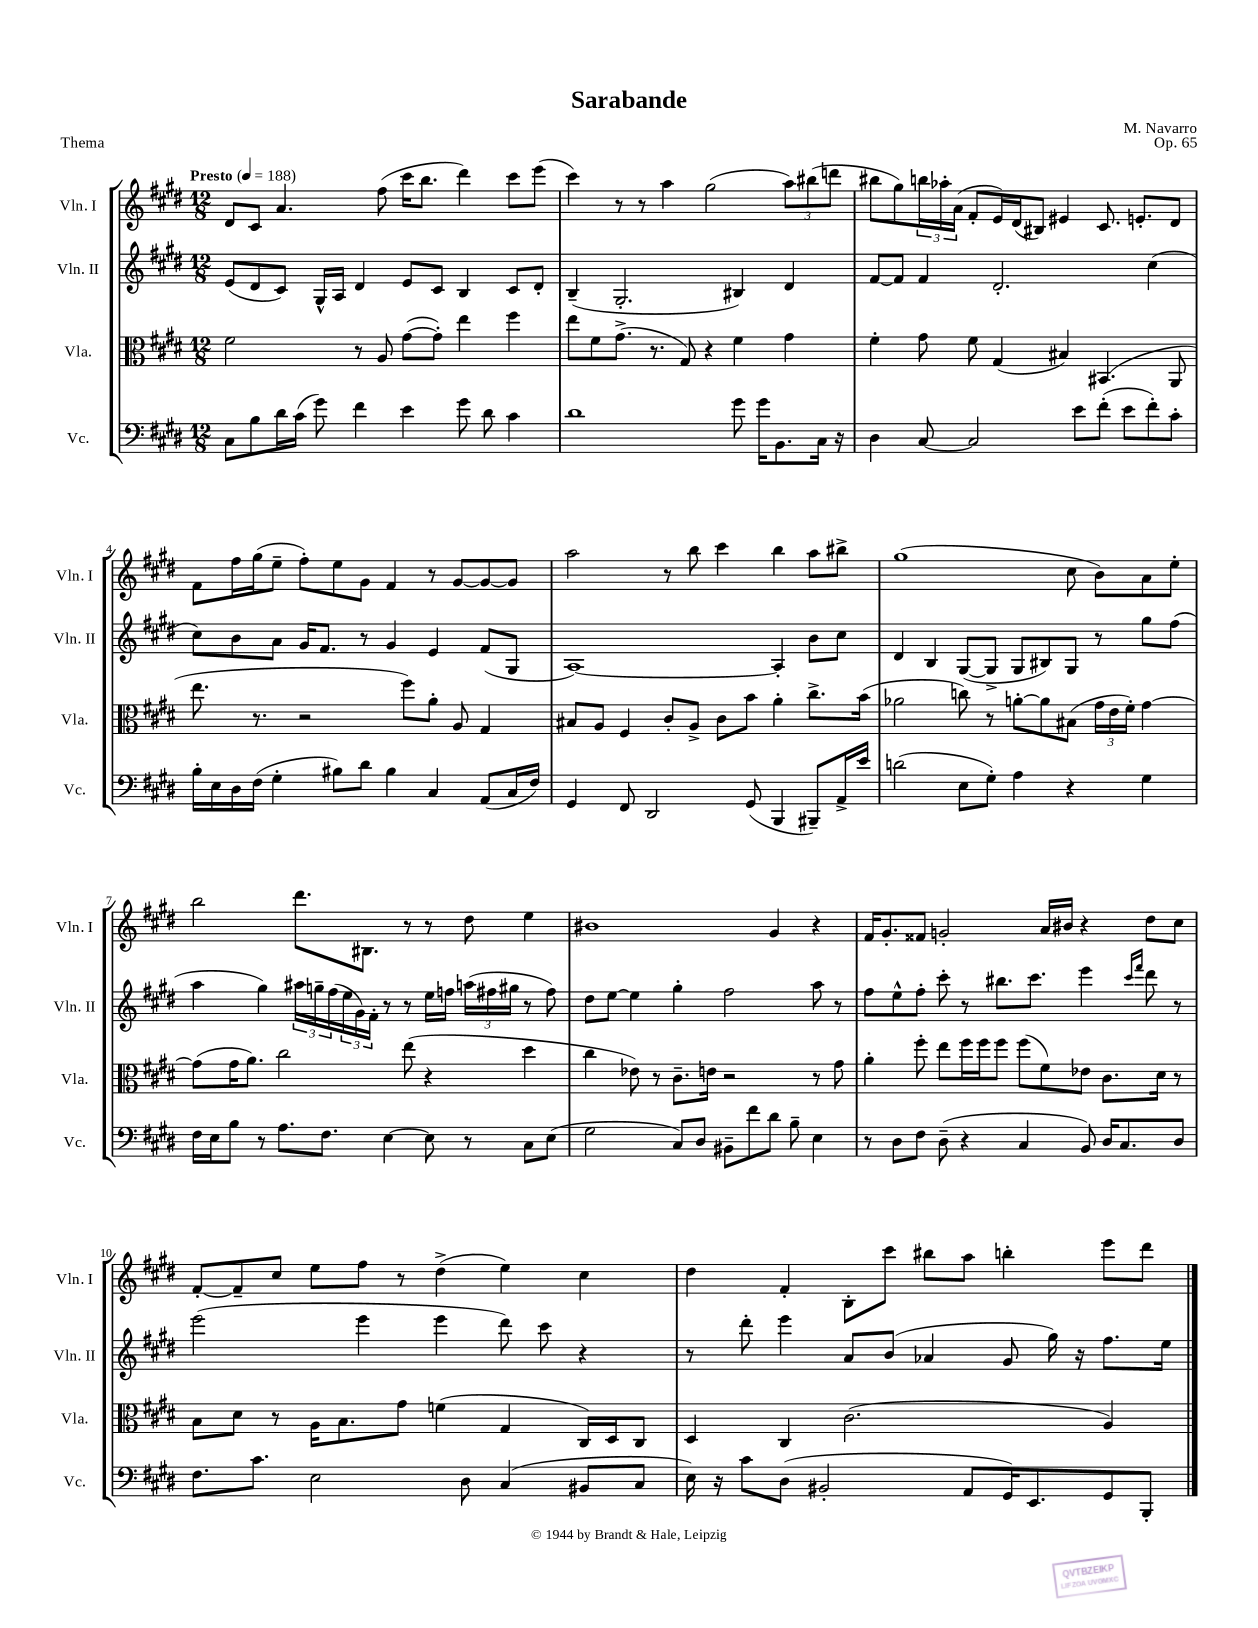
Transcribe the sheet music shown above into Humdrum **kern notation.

**kern	**kern	**kern	**kern
*staff4	*staff3	*staff2	*staff1
*clefF4	*clefC3	*clefG2	*clefG2
*k[f#c#g#d#]	*k[f#c#g#d#]	*k[f#c#g#d#]	*k[f#c#g#d#]
*M12/8	*M12/8	*M12/8	*M12/8
*MM188	*MM188	*MM188	*MM188
8C#	2f#	(8e	8d#
8B	.	8d#	8c#
16d#	.	8c#)	4.a
(16c#	.	.	.
8g#)	.	16G#^^	.
.	.	16A	.
4f#	8r	4d#	.
.	8A	.	(8ff#
4e	([8g#	8e	16ccc#
.	.	.	8.bb
.	8g#'])	8c#	.
8g#	4ee	4B	4ddd#)
8d#	.	.	.
4c#	4ff#	8c#	8ccc#
.	.	8d#'	(8eee
=	=	=	=
1d#	8ee	(4B~	4ccc#)
.	8f#	.	.
.	(8.g#^	2.G#'	8r
.	.	.	8r
.	8.r	.	.
.	.	.	4aa
.	8G#)	.	.
.	4r	.	(2gg#
8g#	4f#	4B#)	.
16g#	.	.	.
8.BB	.	.	.
.	4g#	4d#	12aa)
.	.	.	(12bb#
16C#	.	.	.
.	.	.	12ddd
16r	.	.	.
=	=	=	=
4D#	4f#'	[8f#	8bb#
.	.	8f#]	8gg#)
[8C#	8g#	4f#	24bb
.	.	.	24aa-'
.	.	.	(24a
2C#]	8f#	.	8f#'
.	(4G#	2.d#'	16e)
.	.	.	(16d#
.	.	.	8B#)
.	4B#)	.	4e#
8e	.	.	.
(8f#'	(4.BB#	.	8.c#
8e	.	.	.
.	.	.	8.e'
8f#')	.	(4cc#	.
8c#'	8AA	.	8d#
=	=	=	=
16B'	8.ee	8cc#)	8f#
16E	.	.	.
16D#	.	8b	16ff#
(16F#	8.r	.	(16gg#
4G#'	.	8a	8ee~
.	2r	16g#	8ff#')
.	.	8.f#	.
8B#)	.	.	8ee
8d#	.	8r	8g#
4B#	.	4g#	4f#
.	8ff#)	.	.
4C#	8a'	4e	8r
.	8A	.	[8g#
(8AA	4G#	(8f#	8g#_
16C#	.	8G#	8g#]
16F#)	.	.	.
=	=	=	=
4GG#	8B#	[1A)	2aa
.	8A	.	.
8FF#	4F#	.	.
2DD#	.	.	.
.	8c#'	.	8r
.	8A^	.	8bb
.	8c#	.	4ccc#
(8GG#	8b	.	.
4BBB	4a'	4A']	4bb
8BBB#~)	8.cc#^	8b	8aa
16AA^	.	8cc#	8bb#^
16e	(16b	.	.
=	=	=	=
(2d	2a-	4d#	(1gg#
.	.	4B	.
8E	8cc)	([8G#	.
8G#')	8r	8G#^]	.
4A	[8a'	8G#	.
.	8a]	8B#)	.
4r	(8B#	8G#	8cc#
.	24g#	8r	8b)
.	24e	.	.
.	24f#')	.	.
4G#	[4g#	8gg#	8a
.	.	(8ff#	8ee'
=	=	=	=
16F#	(8g#]	4aa	2bb
16E	.	.	.
8B	16g#	.	.
.	8.a)	.	.
8r	.	4gg#)	.
8.A	2cc#	.	.
.	.	24aa#	8.ddd#
.	.	24gg~	.
8.F#	.	.	.
.	.	(24ff#	.
.	.	24ee	.
.	.	24g#)	.
.	.	.	8.B#
.	.	24f#'	.
[4E	.	8r	.
.	(8ee	8r	8r
8E]	4r	16ee	8r
.	.	16ff	.
8r	.	(24aa	8dd#
.	.	24ff#	.
.	.	24gg#	.
8C#	4dd#	8r	4ee
(8E	.	8ff#)	.
=	=	=	=
2G#	4cc#	8dd#	1b#
.	.	[8ee	.
.	8e-)	4ee]	.
.	8r	.	.
8C#)	8.c#~	4gg#'	.
8D#	.	.	.
.	16e	.	.
8BB#~	2r	2ff#	.
8f#	.	.	.
8d#	.	.	4g#
8B~	.	.	.
4E	8r	8aa	4r
.	8g#	8r	.
=	=	=	=
8r	4a'	8ff#	16f#
.	.	.	8.g#'
8D#	.	8ee^^	.
8F#	8ff#'	8ff#'	8f##
(8D#~	8ee	8ccc#'	2g'
4r	16ff#	8r	.
.	16ff#	.	.
.	8ff#	8.bb#	.
4C#	(8ff#	.	.
.	.	8.ccc#	.
.	8f#)	.	16a
.	.	.	16b#
8BB)	8e-	4eee	4r
16D#	8.c#	.	.
8.C#	.	.	.
.	.	16qqccc#	.
.	.	16qqfff#	.
.	.	8ddd#	8dd#
.	16d#	.	.
8D#	8r	8r	8cc#
=	=	=	=
8.F#	8B	(2eee	[8f#'
.	8d#	.	8f#~]
8.c#	.	.	.
.	8r	.	8cc#
2E	16A	.	8ee
.	8.B	.	.
.	.	4eee	8ff#
.	8g#	.	8r
.	(4f	4eee	(4dd#^
8D#	.	.	.
(4C#	4G#	8ddd#)	4ee)
.	.	8ccc#	.
8BB#	16C#)	4r	4cc#
.	16D#	.	.
8C#	8C#	.	.
=	=	=	=
16E)	4D#	8r	4dd#
16r	.	.	.
8c#	.	8ddd#'	.
(8D#	4C#	4eee	4f#'
2BB#'	.	.	.
.	(2.c#	8a	8B'
.	.	(8b	8ccc#
.	.	4a-	8bb#
8AA	.	.	8aa
16GG#)	.	8g#	4bb'
8.EE	.	.	.
.	.	16gg#)	.
.	.	16r	.
8GG#	4A)	8.ff#	8eee
8BBB'	.	.	8ddd#
.	.	16ee	.
==	==	==	==
*-	*-	*-	*-
